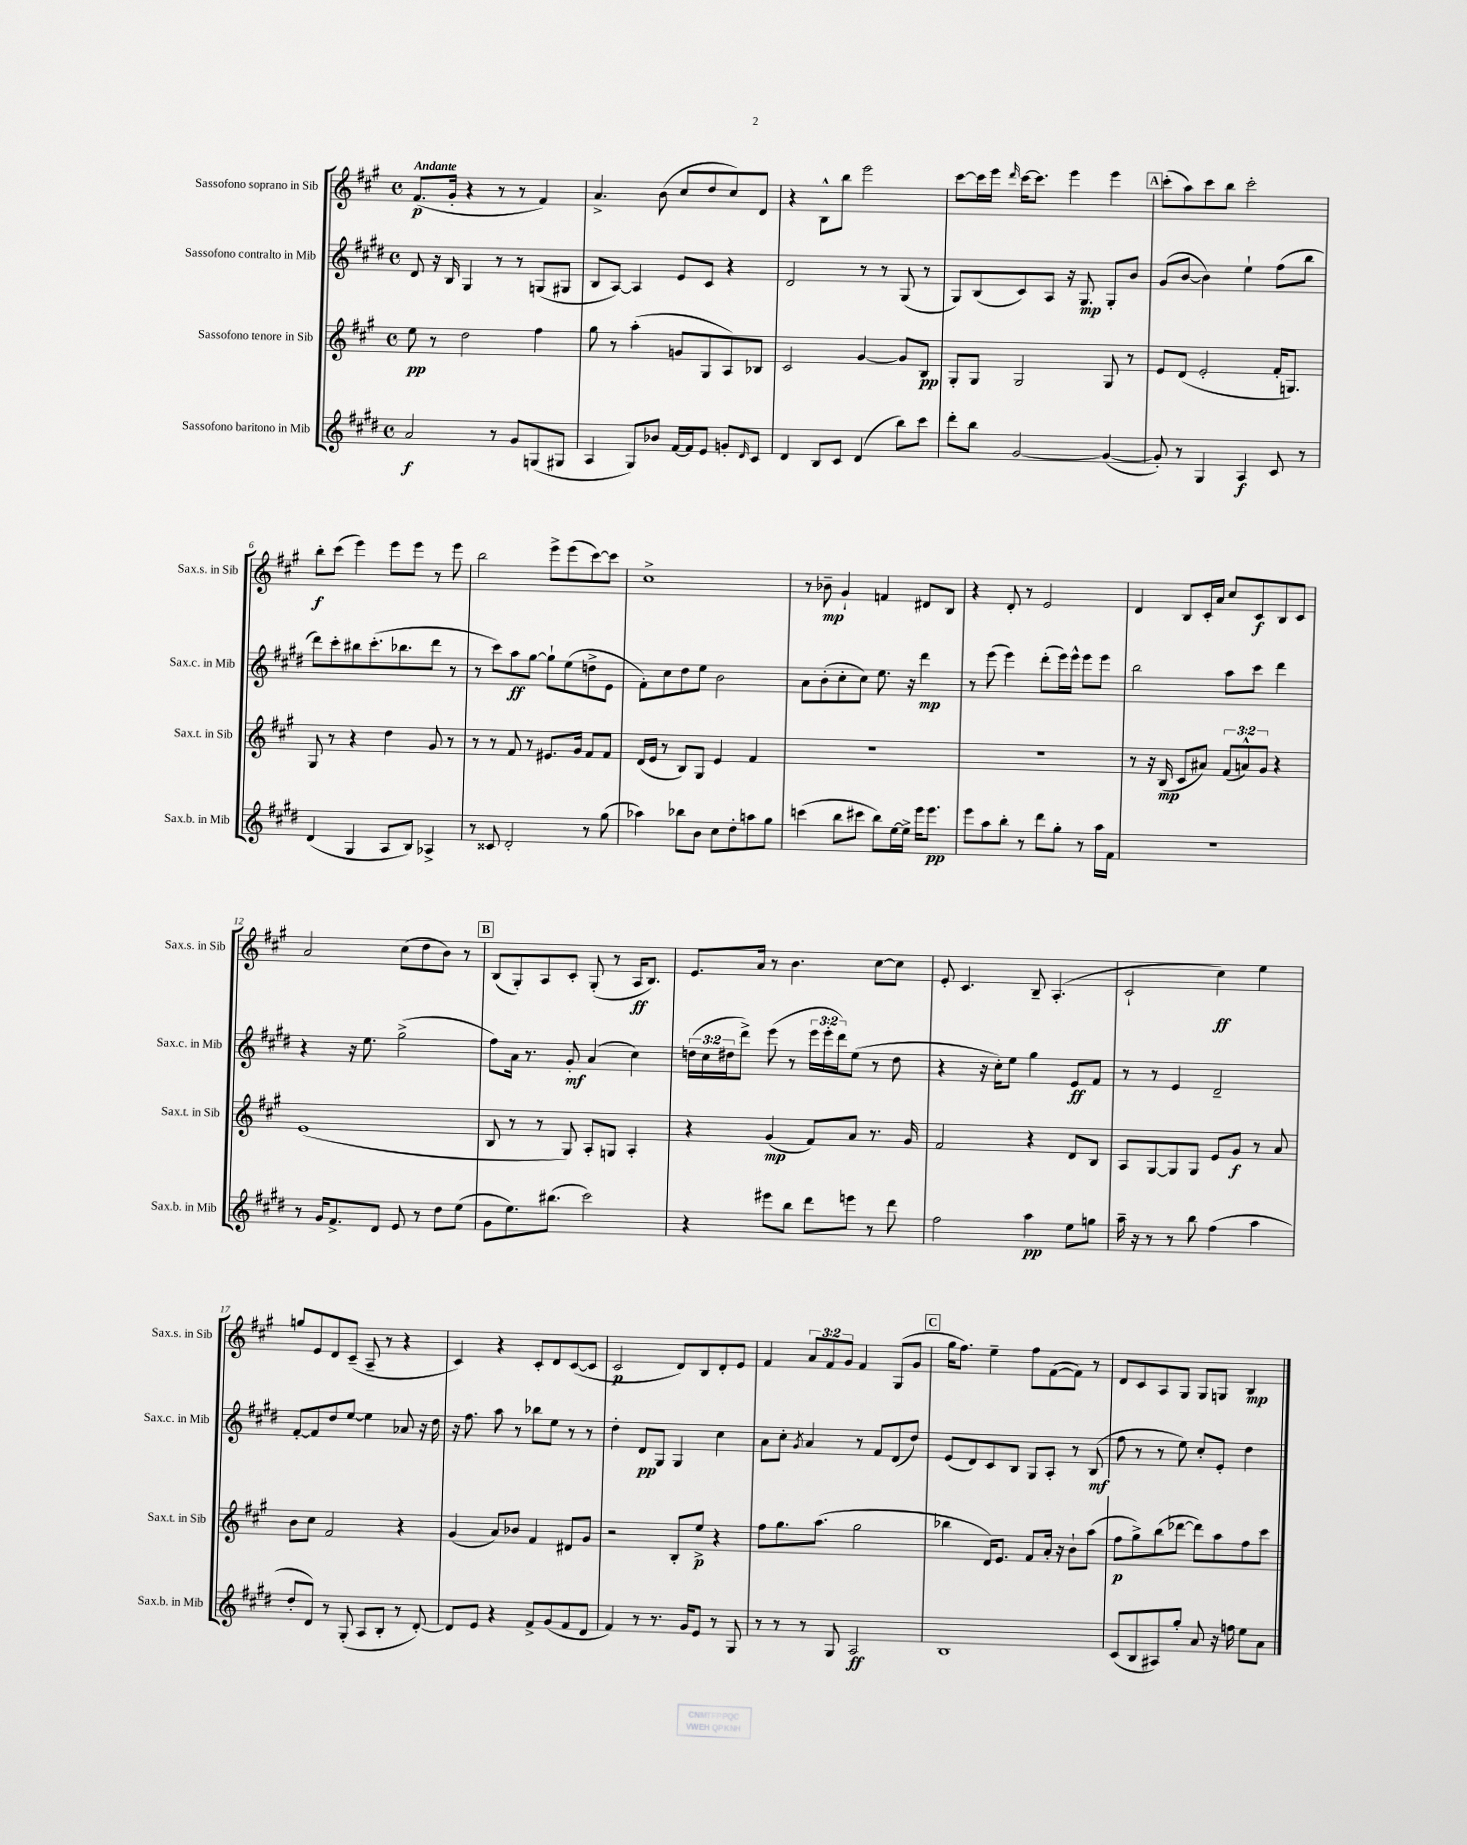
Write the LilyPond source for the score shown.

<<
\new StaffGroup <<
\new Staff = "s0" \with { instrumentName = "Sassofono soprano in Sib" shortInstrumentName = "Sax.s. in Sib" } {
    \clef treble \key a \major \defaultTimeSignature \time 4/4 \override Staff.TupletNumber.text = #tuplet-number::calc-fraction-text \tempo "Andante"
    fis'8.\p( gis'16-. r4 r8 r8 fis'4) |
    a'4.-> b'8( cis''8 d''8 cis''8) d'8 |
    r4 b8-^ b''8 e'''2 |
    cis'''8~ cis'''16 e'''16 \grace { d'''16 } cis'''16~ cis'''8. e'''4 e'''4 |
    \mark \markup { \box "A" } cis'''8-.( a''8) cis'''8 b''8 cis'''2-. |
    b''8-.\f cis'''8( e'''4) e'''8 e'''8 r8 e'''8 |
    b''2 e'''8-> e'''8( cis'''8~) cis'''8 |
    cis''1-> |
    r8 bes'8--\mp gis'4-! f'4 dis'8 b8 |
    r4 d'8-. r8 e'2 |
    d'4 b8 cis'16-. a'16 cis''8 cis'8\f b8 cis'8 |
    a'2 cis''8( d''8 b'8) r8 |
    \mark \markup { \box "B" } b8( gis8-.) a8 cis'8-. gis8-.( r8 a16\ff b8.) |
    e'8. a'16 r8 b'4. cis''8~ cis''8 |
    e'8-. cis'4. b8-- a4.-.( |
    cis'2-! cis''4\ff) e''4 |
    g''8 e'8 d'8 cis'8--( a8-- r8 r4 |
    cis'4) r4 cis'8-. d'8 cis'8~( cis'8 |
    cis'2\p d'8) b8 d'8-. e'8 |
    fis'4 \tuplet 3/2 { a'8 fis'8 gis'8 } fis'4 gis8( gis'8 |
    \mark \markup { \box "C" } gis''16 fis''8.) e''4-- fis''8 fis'8~( fis'8) r8 |
    d'8 cis'8 a8 gis8 gis8 g8 b4\mp \bar "|." |
}
\new Staff = "s1" \with { instrumentName = "Sassofono contralto in Mib" shortInstrumentName = "Sax.c. in Mib" } {
    \clef treble \key e \major \defaultTimeSignature \time 4/4 \override Staff.TupletNumber.text = #tuplet-number::calc-fraction-text
    dis'8 r16 b16 gis4 r8 r8 g8( gis8 |
    b8 a8~) a4 e'8 cis'8 r4 |
    dis'2 r8 r8 gis8( r8 |
    gis8) b8( cis'8) a8 r16 gis8.\mp gis8-. b'8 |
    \mark \markup { \box "A" } gis'8( b'8~ b'4) e''4-! fis''8( b''8 |
    dis'''8) cis'''8-. bis''8 cis'''8.-.( bes''8. dis'''8 r8 |
    r8 cis'''8) a''8\ff gis''8~ gis''8-! e''8( d''8-> e'8 |
    fis'8-.) cis''8 dis''8 e''8 b'2 |
    a'8 b'8-.( cis''8-. cis''8) e''8. r16 dis'''4\mp |
    r8 e'''8( e'''4) dis'''8-.( e'''16) e'''16-^ e'''8 e'''8 |
    b''2 a''8 cis'''8 dis'''4 |
    r4 r16 e''8. gis''2->( |
    \mark \markup { \box "B" } fis''8) a'16 r8. gis'8-.\mf a'4( cis''4) |
    \tuplet 3/2 { d''16( cis''16 dis''16 } dis'''8->) e'''8( r8 \tuplet 3/2 { e'''16 e'''16-. dis'''16) } e''8( r8 dis''8 |
    r4 r16 cis''16-.) e''8 gis''4 e'8\ff fis'8 |
    r8 r8 e'4 dis'2-- |
    fis'8~-. fis'8 dis''8 e''8~ e''4 aes'8 r16 dis''16 |
    r16 fis''8. a''8 r8 bes''8 e''8 r8 r8 |
    dis''4-. dis'8\pp gis8 gis4 cis''4 |
    a'8 cis''8-. \acciaccatura { gis'8 } a'4 r8 fis'8 dis'8( dis''8) |
    \mark \markup { \box "C" } e'8( dis'8) cis'8 b8 gis8 a8-. r8 b8\mf( |
    fis''8 r8 r8 e''8) cis''8-. e'8-. dis''4 \bar "|." |
}
\new Staff = "s2" \with { instrumentName = "Sassofono tenore in Sib" shortInstrumentName = "Sax.t. in Sib" } {
    \clef treble \key a \major \defaultTimeSignature \time 4/4 \override Staff.TupletNumber.text = #tuplet-number::calc-fraction-text
    e''8\pp r8 d''2 fis''4 |
    gis''8 r8 a''4-.( g'8 gis8 a8) bes8 |
    cis'2 gis'4~ gis'8 b8\pp |
    gis8-. gis8 gis2 gis8 r8 |
    \mark \markup { \box "A" } e'8 d'8( e'2-. fis'16-. g8.) |
    gis8 r8 r4 d''4 gis'8 r8 |
    r8 r8 fis'8 r8 eis'8. gis'16 fis'8 fis'8 |
    d'16( e'16 r8 b8) gis8 e'4 fis'4 |
    R1 |
    R1 |
    r8 r16 b16\mp( cis'8 ais'8) \tuplet 3/2 { fis'8( a'8-^) gis'8 } r4 |
    e'1( |
    \mark \markup { \box "B" } b8 r8 r8 gis8) a8-. g8 a4-. |
    r4 gis'4\mp( fis'8) a'8 r8. gis'16 |
    fis'2 r4 d'8 b8 |
    a8 gis8~ gis8 gis8 e'8 gis'8\f r8 a'8 |
    b'8 cis''8 fis'2 r4 |
    gis'4( a'8) bes'8 fis'4 dis'8 gis'8 |
    r2 b8-. e''8->\p r4 |
    fis''8 gis''8. a''8.( gis''2 |
    \mark \markup { \box "C" } bes''4 d'16) e'8. fis'8 a'16-. r16 b'8-! a''8( |
    fis''8\p gis''8->) b''8( des'''8~ des'''8) a''8 fis''8 cis'''8 \bar "|." |
}
\new Staff = "s3" \with { instrumentName = "Sassofono baritono in Mib" shortInstrumentName = "Sax.b. in Mib" } {
    \clef treble \key e \major \defaultTimeSignature \time 4/4
    a'2\f r8 gis'8 g8( gis8 |
    a4 gis8) bes'8 fis'16~ fis'16 e'8 g'8-. \grace { dis'16 } cis'8 |
    dis'4 b8 cis'8 dis'4( b''8) cis'''8 |
    dis'''8-. b''8 gis'2~ gis'4~( |
    \mark \markup { \box "A" } gis'8-.) r8 gis4 a4\f cis'8 r8 |
    dis'4( gis4 a8 b8) aes4-> |
    r8 cisis'8 dis'2-. r8 gis''8( |
    aes''4) bes''8 b'8 cis''8 dis''8-. a''8 gis''8 |
    c'''4( b''8 cis'''8 b''8) e''16~ e''16-> e'''16 e'''8.\pp |
    e'''8 a''8 b''8-. r8 dis'''8 gis''8-. r8 a''16 fis'16 |
    R1 |
    r8 gis'16 fis'8.-> dis'8 e'8 r8 dis''8 e''8( |
    \mark \markup { \box "B" } gis'8 e''8.) bis''8.( cis'''2) |
    r4 eis'''8 b''8 dis'''8 e'''8 r8 dis'''8 |
    fis''2 a''4\pp e''8 g''8 |
    a''16-- r16 r8 r8 b''8 fis''4( a''4 |
    dis''8-. dis'8) r8 gis8-.( a8 b8-. r8 dis'8~-.) |
    dis'8 e'8 r4 fis'8-> gis'8( fis'8 dis'8 |
    fis'4) r8 r8. gis'16 e'8 r8 gis8 |
    r8 r8 r8 gis8 a2\ff |
    \mark \markup { \box "C" } b1 |
    cis'8( b8 ais8) gis''8-. a'8 r16 f''16 e''8 a'8 \bar "|." |
}
>>
>>
